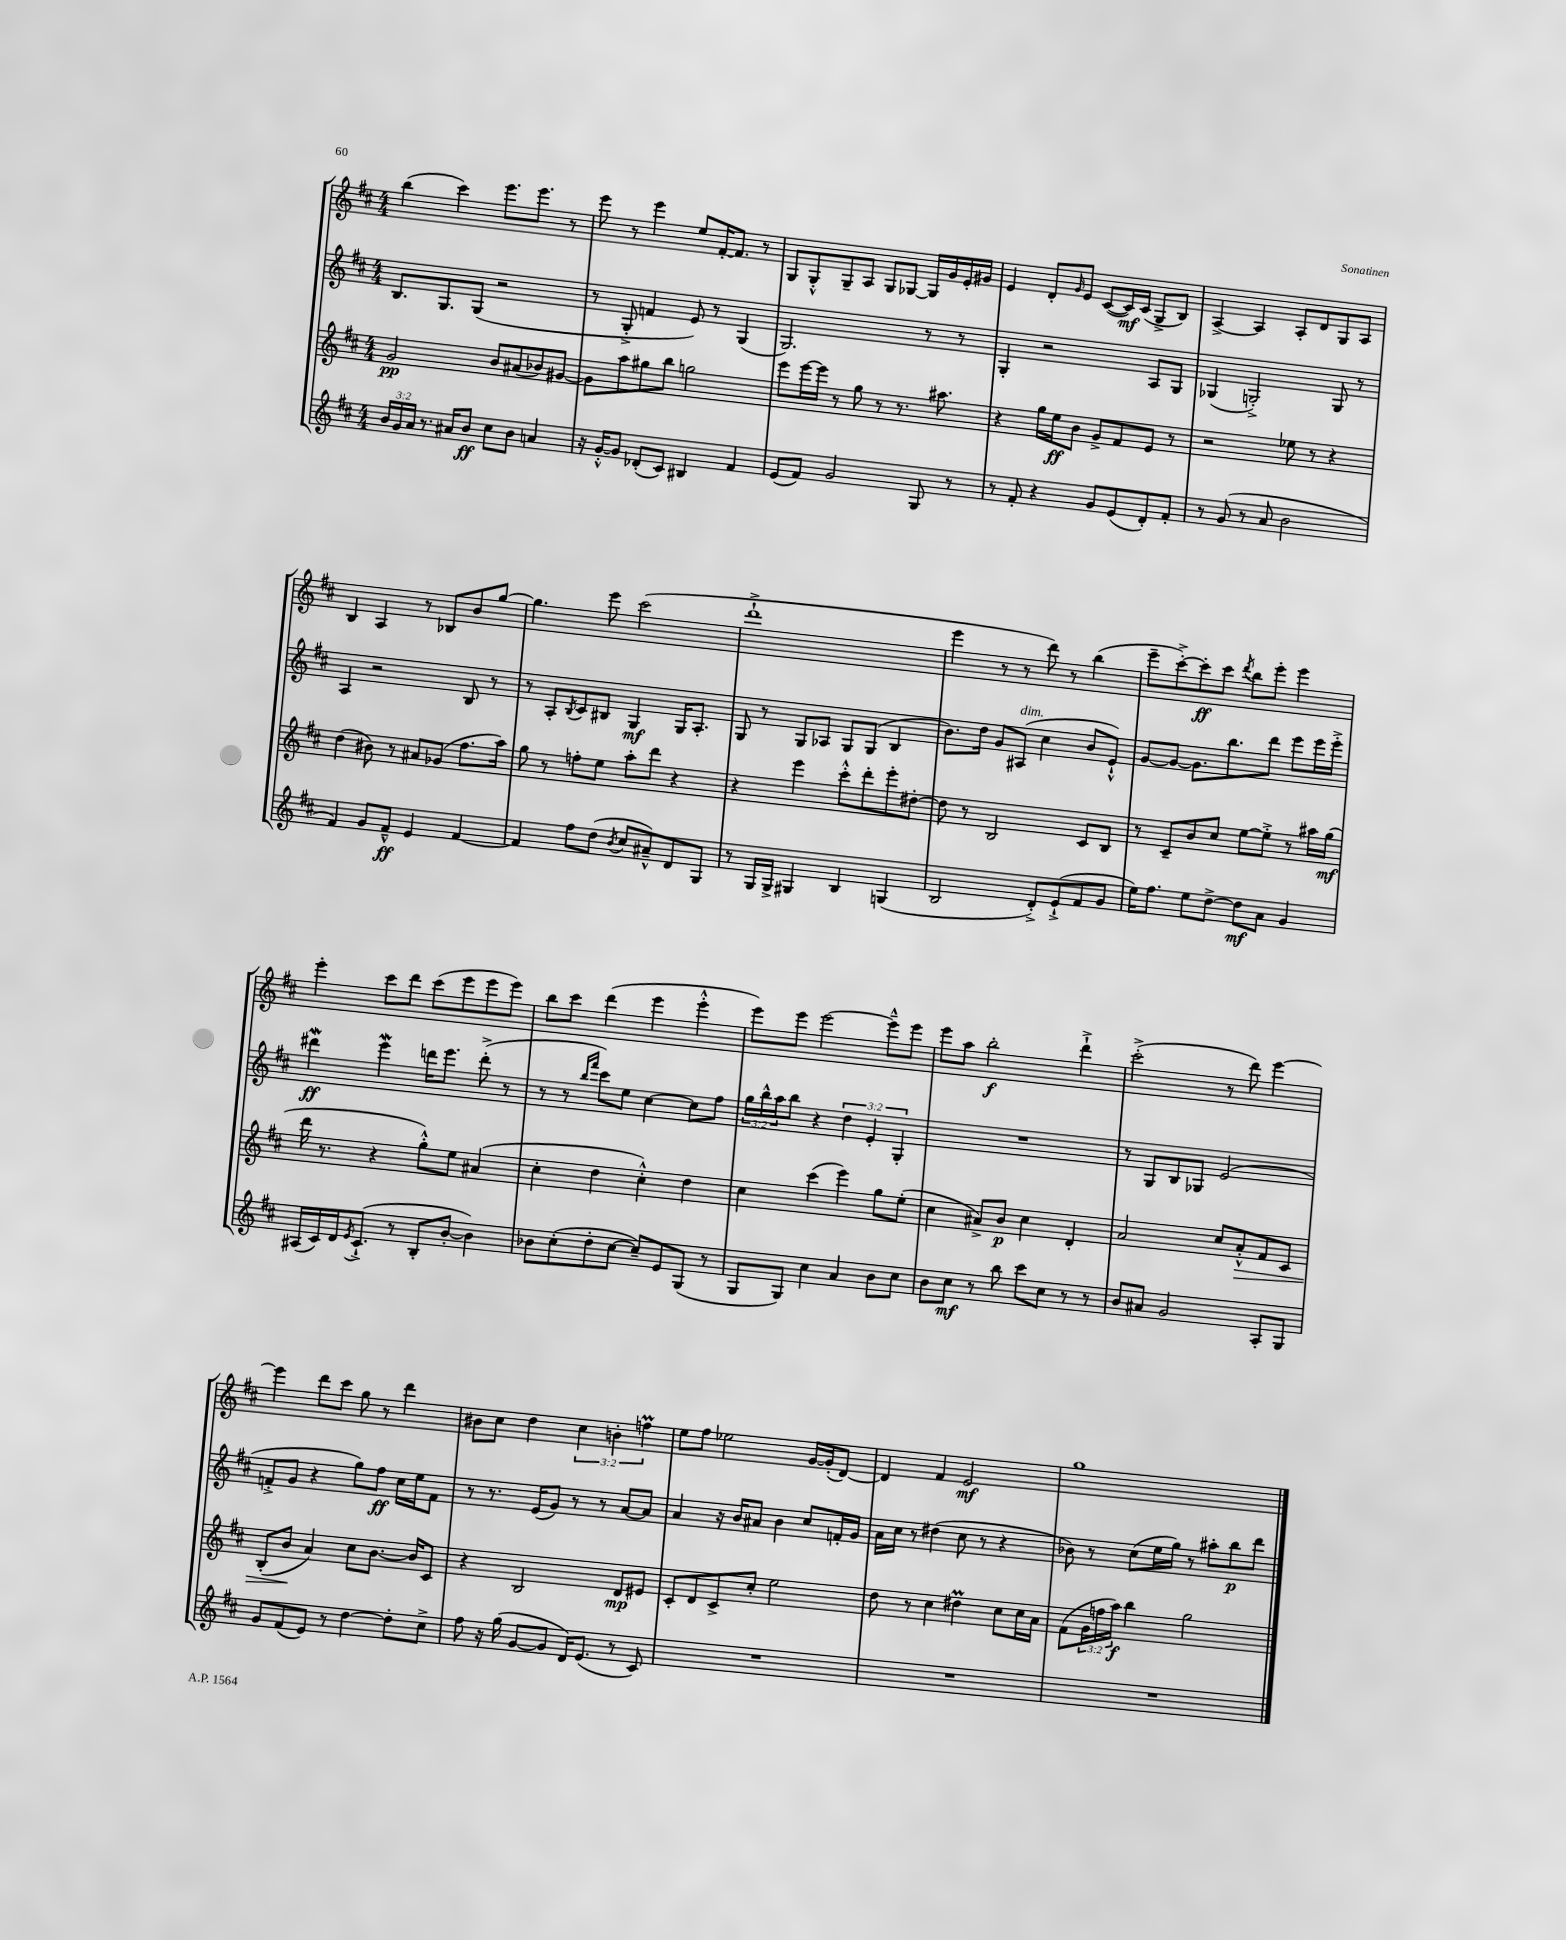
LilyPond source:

<<
\new StaffGroup <<
\new Staff = "s0" {
    \clef treble \key d \major \numericTimeSignature \time 4/4 \override Staff.TupletNumber.text = #tuplet-number::calc-fraction-text
    b''4( cis'''4) e'''8. e'''8. r8 |
    e'''8 r8 e'''4 e''8 fis'16~-. fis'8. r8 |
    g8 g8-.-^ g8-- a8 g8 ges8~ ges16 g'16 e'16-. gis'16 |
    e'4 d'8-. \grace { g'16 } e'8 cis'8~( cis'16\mf) cis'16( g8-> b8) |
    a4~-> a4 a8-. d'8 g8 a8 |
    b4 a4 r8 bes8 b'8 g''8~ |
    g''4. e'''8 cis'''2( |
    d'''1-!-> |
    e'''4 r8 r8 d'''8) r8 b''4( |
    e'''8-- cis'''8~-.->) cis'''8-.\ff cis'''8 \acciaccatura { d'''8 } b''8 e'''8-. e'''4 |
    e'''4-. cis'''8 d'''8 cis'''8( e'''8 e'''8 e'''8) |
    b''8 cis'''8 d'''4( e'''4 e'''4-.-^ |
    e'''8) e'''8 e'''2~ e'''8---^ e'''8 |
    e'''8 a''8 b''2-.\f d'''4-!-> |
    cis'''2-.->( r8 d'''8) e'''4~ |
    e'''4 d'''8 cis'''8 g''8 r8 d'''4 |
    bis'8 cis''8 d''4 \tuplet 3/2 { cis''4 b'4-. f''4\prall } |
    e''8 fis''8 ees''2 g'16~ g'16-.( d'8~) |
    d'4 fis'4 e'2\mf |
    g''1 \bar "|." |
}
\new Staff = "s1" {
    \clef treble \key d \major \numericTimeSignature \time 4/4 \override Staff.TupletNumber.text = #tuplet-number::calc-fraction-text
    b8. g8. g8( r2 |
    r8 g8-.-> f'4 e'8) r8 g4( |
    g2.) r8 r8 |
    g4-. r2 a8 g8 |
    ges4( g2-.->) g8 r8 |
    a4 r2 b8 r8 |
    r8 a8-. \acciaccatura { b8 } cis'8 bis8 g4\mf g16 a8.-. |
    g8 r8 g8 aes8 g8 g8( b4 |
    b'8.) d''16 g'8 ais8^\markup { \italic "dim." }( cis''4 b'8 e'8-!-^) |
    g'8~ g'8~ g'8. b''8. d'''8 e'''8 e'''16 e'''16-.-> |
    dis'''4\mordent\ff e'''4\mordent d'''16 e'''8. d'''8-.->( r8 |
    r8 r8 \grace { b''16 fis'''16 } cis'''8) e''8 cis''4~ cis''8 fis''8 |
    \tuplet 3/2 { g''16 b''16-^ a''16 } b''8 r4 \tuplet 3/2 { d''4 e'4-. g4-. } |
    R1 |
    r8 g8 b8 ges8 e'2( |
    f'8-.-> g'8 r4 g''8) fis''8\ff cis''16 e''16 f'8 |
    r8 r8. e'16( g'8) r8 r8 a'8~ a'8 |
    a'4 r16 b'16 ais'8 b'4 cis''8 f'16-. g'16 |
    a'16 cis''16 r8 dis''4( cis''8 r8 r4 |
    bes'8) r8 cis''8( e''16 g''16) r8 ais''8-. b''8\p d'''8 \bar "|." |
}
\new Staff = "s2" {
    \clef treble \key d \major \numericTimeSignature \time 4/4 \override Staff.TupletNumber.text = #tuplet-number::calc-fraction-text
    g'2\pp b'8 ais'8( bes'8) gis'8~ |
    gis'8 a''8 gis''8 b''8 g''2 |
    e'''8 e'''16~ e'''16 r8 g''8 r8 r8. ais''8. |
    r4 g''16 e''16\ff b'8 g'8-> fis'8 e'8 r8 |
    r2 ees''8 r8 r4 |
    d''4( bis'8) r8 ais'8 ges'8( fis''8. a''16) |
    g''8 r8 f''8-. e''8 a''8-. d'''8 r4 |
    r4 e'''4 cis'''8-.-^ d'''8-. e'''8-. dis''8~-. |
    dis''8 r8 b2 cis'8 b8 |
    r8 cis'8-- b'8 cis''8 e''8~ e''8-.-> r8 ais''16 g''16\mf( |
    d'''16 r8. r4 g''8-.-^) e''8 ais'4( |
    cis''4-. d''4 cis''4-.-^) d''4 |
    cis''4 cis'''4( e'''4) g''8 e''8-.( |
    cis''4 ais'8->) b'8\p cis''4 d'4-. |
    a'2 cis''8 a'8-.-^\> fis'8 cis'8 |
    b8-.( b'8\! a'4) cis''8 b'8.~ b'16 cis'8 |
    r4 b2 d'8\mp eis'8 |
    cis'8-. d'8 cis'8-> cis''8-. e''2 |
    d''8 r8 cis''4 dis''4\prall cis''8 cis''16 a'16 |
    fis'8( \tuplet 3/2 { g'16 f''16 a''16\f) } b''4 g''2 \bar "|." |
}
\new Staff = "s3" {
    \clef treble \key d \major \numericTimeSignature \time 4/4 \override Staff.TupletNumber.text = #tuplet-number::calc-fraction-text
    \tuplet 3/2 { b'16 g'16 a'16 } r8. ais'16 b'8\ff cis''8 b'8 a'4 |
    r16 g'16~-.-^ g'8 des'8-.( cis'8) bis4 fis'4 |
    e'8( fis'8) g'2 g8 r8 |
    r8 fis'8-. r4 g'8 e'8( d'8-.) fis'8-. |
    r8 g'8( r8 a'8 b'2 |
    fis'4) g'8 fis'8---^\ff e'4 fis'4~ |
    fis'4 fis''8 d''8( \acciaccatura { b'8 } cis''8 ais'8---^) d'8 g8 |
    r8 g16 g16-> gis4 b4 g4( |
    b2 d'8-.->) e'8-!->( fis'8 g'8 |
    e''16) fis''8. e''8 d''8~-> d''8\mf a'8 g'4 |
    ais16( cis'16) d'16 \acciaccatura { e'8 } cis'8.-!->( r8 b8-. b'8~-. b'4) |
    bes'8 cis''8-.( d''8-. cis''8~ cis''8--) e'8 g8( r8 |
    g8 g8) cis''4 a'4 b'8 cis''8 |
    b'8 cis''8\mf r8 b''8 cis'''8 cis''8 r8 r8 |
    b'8 ais'8 g'2 a8-. g8 |
    g'8 fis'8( e'8) r8 d''4~ d''8-. cis''8-> |
    fis''8 r16 g''16( g'8~ g'8 d'16) e'8.( r8 cis'8) |
    R1 |
    R1 |
    R1 \bar "|." |
}
>>
>>
\layout { \context { \Score \remove "Bar_number_engraver" } }
